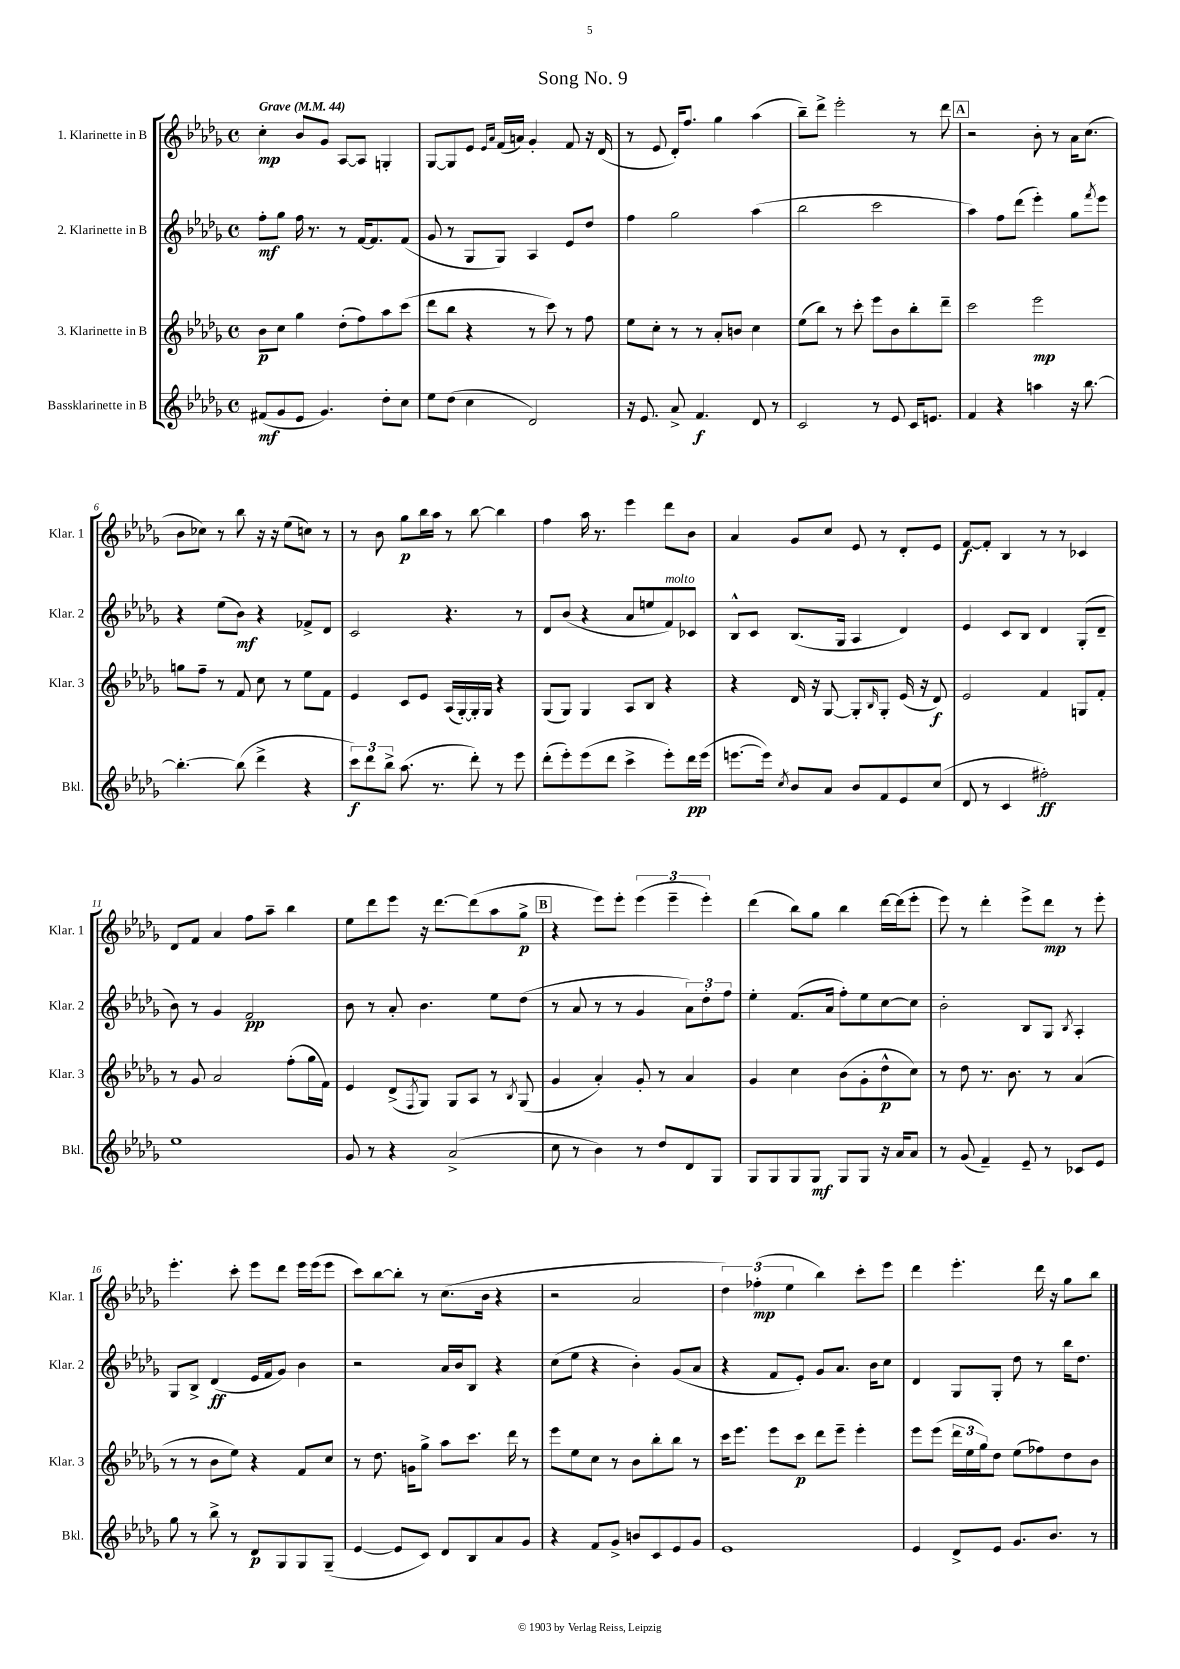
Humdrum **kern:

**kern	**kern	**kern	**kern
*staff4	*staff3	*staff2	*staff1
*clefG2	*clefG2	*clefG2	*clefG2
*k[b-e-a-d-g-]	*k[b-e-a-d-g-]	*k[b-e-a-d-g-]	*k[b-e-a-d-g-]
*M4/4	*M4/4	*M4/4	*M4/4
*met(c)	*met(c)	*met(c)	*met(c)
*MM44	*MM44	*MM44	*MM44
(8f#	8b-	8ff'	4cc'
8g-	8cc	8gg-	.
8e-	4gg-	16ff	8b-
.	.	8.r	.
4.g-)	.	.	8g-
.	(8dd-'	8r	[8A-
.	8ff)	[16f	8A-]
.	.	8.f]	.
8dd-'	8aa-	.	4G'
8cc	(8ccc	(8f	.
=	=	=	=
8ee-	8ddd-	8g-	[8G-
(8dd-	8bb-	8r	8G-]
4cc	4r	8G-	8e-
.	.	.	16qqe-
.	.	.	16qqa-
.	.	8G-)	(16f
.	.	.	16a)
2d-)	8r	4A-	4g-'
.	8ccc)	.	.
.	8r	8e-	8f
.	8ff	8dd-	16r
.	.	.	(16d-
=	=	=	=
16r	8ee-	4ff	8r
8.e-	.	.	.
.	8cc'	.	8e-
8a-^	8r	2gg-	16d-')
.	.	.	8.ff
4.f	8r	.	.
.	8a-'	.	4gg-
.	8b	.	.
8d-	4cc	(4aa-	(4aa-
8r	.	.	.
=	=	=	=
2c	(8ee-	2bb-	8bb-~)
.	8bb-)	.	8ddd-^
.	8r	.	2eee-'
.	8ccc'	.	.
8r	8eee-	2ccc	.
8e-	8b-	.	.
16c	8bb-'	.	8r
8.e	.	.	.
.	8ddd-~	.	8ddd-
=	=	=	=
4f	2ccc	4aa-)	2r
4r	.	8ff	.
.	.	(8ddd-	.
4aa	2eee-	4eee-')	8b-'
.	.	.	8r
16r	.	8gg-	16a-
[8.bb-	.	.	(8.cc
.	.	8qfff	.
.	.	8eee-	.
=	=	=	=
4.bb-'_	8gg	4r	8b-
.	8ff~	.	8cc-)
.	8r	(8ee-	8r
(8bb-]	8f	8b-)	8bb-
4ddd-^	8cc	4r	16r
.	.	.	16r
.	8r	.	(8ee-
4r	8ee-	8f-^	8cc)
.	8f	8d-	8r
=	=	=	=
12ccc)	4e-	2c	8r
12ddd-	.	.	.
.	.	.	8b-
12bb-^	.	.	.
(8.aa-	8c	.	8gg-
.	8e-	.	16bb-
8.r	.	.	16aa-
.	(16A-	4.r	8r
.	[16G-')	.	.
8ddd-')	16G-']	.	[8bb-
.	16G-	.	.
8r	4r	.	4bb-]
8eee-	.	8r	.
=	=	=	=
(8ddd-'	(8G-	8d-	4ff
8eee-')	8G-)	(8b-	.
(8eee-	4G-	4r	16aa-
.	.	.	8.r
8ddd-	.	.	.
4ccc^	8A-	8a-	4eee-
.	8B-	8ee	.
8eee-')	4r	8f)	8ddd-
16ddd-	.	8c-	8b-
(16eee-	.	.	.
=	=	=	=
[8.eee	4r	8B-^^	4a-
.	.	8c	.
16eee])	.	.	.
8qcc	.	.	.
8b-	16d-	(8.B-	8g-
.	16r	.	.
8a-	[8G-	.	8cc
.	.	16G-	.
8b-	8G-']	4A-	8e-
.	16qqB-	.	.
8f	8G-'	.	8r
8e-	(16e-	4d-)	8d-'
.	16r	.	.
(8cc	8d-)	.	8e-
=	=	=	=
8d-	2e-	4e-	[8f
8r	.	.	8f']
4c	.	8c	4B-
.	.	8B-	.
2ff#')	4f	4d-	8r
.	.	.	8r
.	8G	(8G-'	4c-
.	8f'	8d-~	.
=	=	=	=
1ee-	8r	8b-)	8d-
.	8g-	8r	8f
.	2a-	4g-	4a-
.	.	2f	8ff
.	.	.	8aa-~
.	(8ff'	.	4bb-
.	16gg-	.	.
.	16f)	.	.
=	=	=	=
8g-	4e-	8b-	8ee-
8r	.	8r	8ddd-
4r	(8d-^	8a-'	8eee-
.	8qF	.	.
.	8G-)	4.b-	16r
.	.	.	[8.ddd-
(2a-^	8G-	.	.
.	8A-	.	(8ddd-]
.	8r	8ee-	8aa-
.	8qB-	.	.
.	(8G-	(8dd-	8gg-^
=	=	=	=
8cc	4g-	8r	4r
8r	.	8a-	.
4b-)	4a-')	8r	8eee-)
.	.	8r	8eee-'
8r	8g-'	4g-	(6eee-
8dd-	8r	.	.
.	.	.	6eee-~
8d-	4a-	12a-)	.
.	.	12dd-'	6eee-')
8G-	.	.	.
.	.	12ff	.
=	=	=	=
8G-	4g-	4ee-'	(4ddd-
8G-	.	.	.
8G-	4cc	(8.f	8bb-)
8G-	.	.	8gg-
.	.	16a-	.
8G-	(8b-	8ff')	4bb-
8G-	8g-'	8ee-	.
16r	8dd-^^	[8cc	[16ddd-
16a-	.	.	(16ddd-]
8a-	8cc)	8cc]	8eee-'
=	=	=	=
8r	8r	2b-'	8eee-)
(8g-	8dd-	.	8r
4f~)	8.r	.	4ddd-'
.	8.b-	.	.
8e-~	.	8B-	8eee-^
8r	8r	8G-	8ddd-
.	.	8qB-	.
8c-	(4a-	4A-'	8r
8e-	.	.	8eee-'
=	=	=	=
8gg-	8r	8G-	4.eee-'
8r	8r	8B-^	.
8bb-^	8b-	(4d-	.
8r	8ee-)	.	8ccc'
8d-	4r	16e-	8eee-
.	.	16f	.
8G-	.	8g-)	8ddd-
8G-	8f	4b-	16eee-
.	.	.	(16eee-
(8G-~	8cc	.	8eee-
=	=	=	=
[4e-	8r	2r	8ccc)
.	8.dd-	.	[8bb-
8e-]	.	.	8bb-']
.	16g	.	.
8c)	8gg-^	.	8r
8d-	8aa-	16a-	(8.cc
.	.	16b-	.
8B-	8.ccc	8B-	.
.	.	.	16b-
8a-	.	4r	4r
.	16ddd-	.	.
8g-	8r	.	.
=	=	=	=
4r	8eee-	(8cc	2r
.	8ee-	8ee-	.
8f	8cc	4r	.
8g-^	8r	.	.
8b	8b-	4b-')	2a-
8c	8bb-'	.	.
8e-	8bb-	(8g-	.
8g-	8r	8a-	.
=	=	=	=
1e-	16ccc	4r	6dd-)
.	8.eee-	.	.
.	.	.	(6ff-'
.	8eee-	8f	.
.	.	.	6ee-
.	8ccc	8e-')	.
.	8ddd-	8g-	4bb-)
.	8eee-~	8.a-	.
.	4eee-'	.	8ccc'
.	.	16b-	.
.	.	8cc	8eee-
=	=	=	=
4e-	8eee-	4d-	4ddd-
.	(8eee-	.	.
8d-^	24ddd-	8G-	4.eee-'
.	24ee-	.	.
.	24gg-)	.	.
8e-	8dd-	8G-'	.
8.g-	(8ee-	8dd-	.
.	8ff-)	8r	16ddd-
8.b-	.	.	16r
.	8dd-	16bb-	8gg-
.	.	8.dd-	.
8r	8b-	.	8bb-
==	==	==	==
*-	*-	*-	*-
